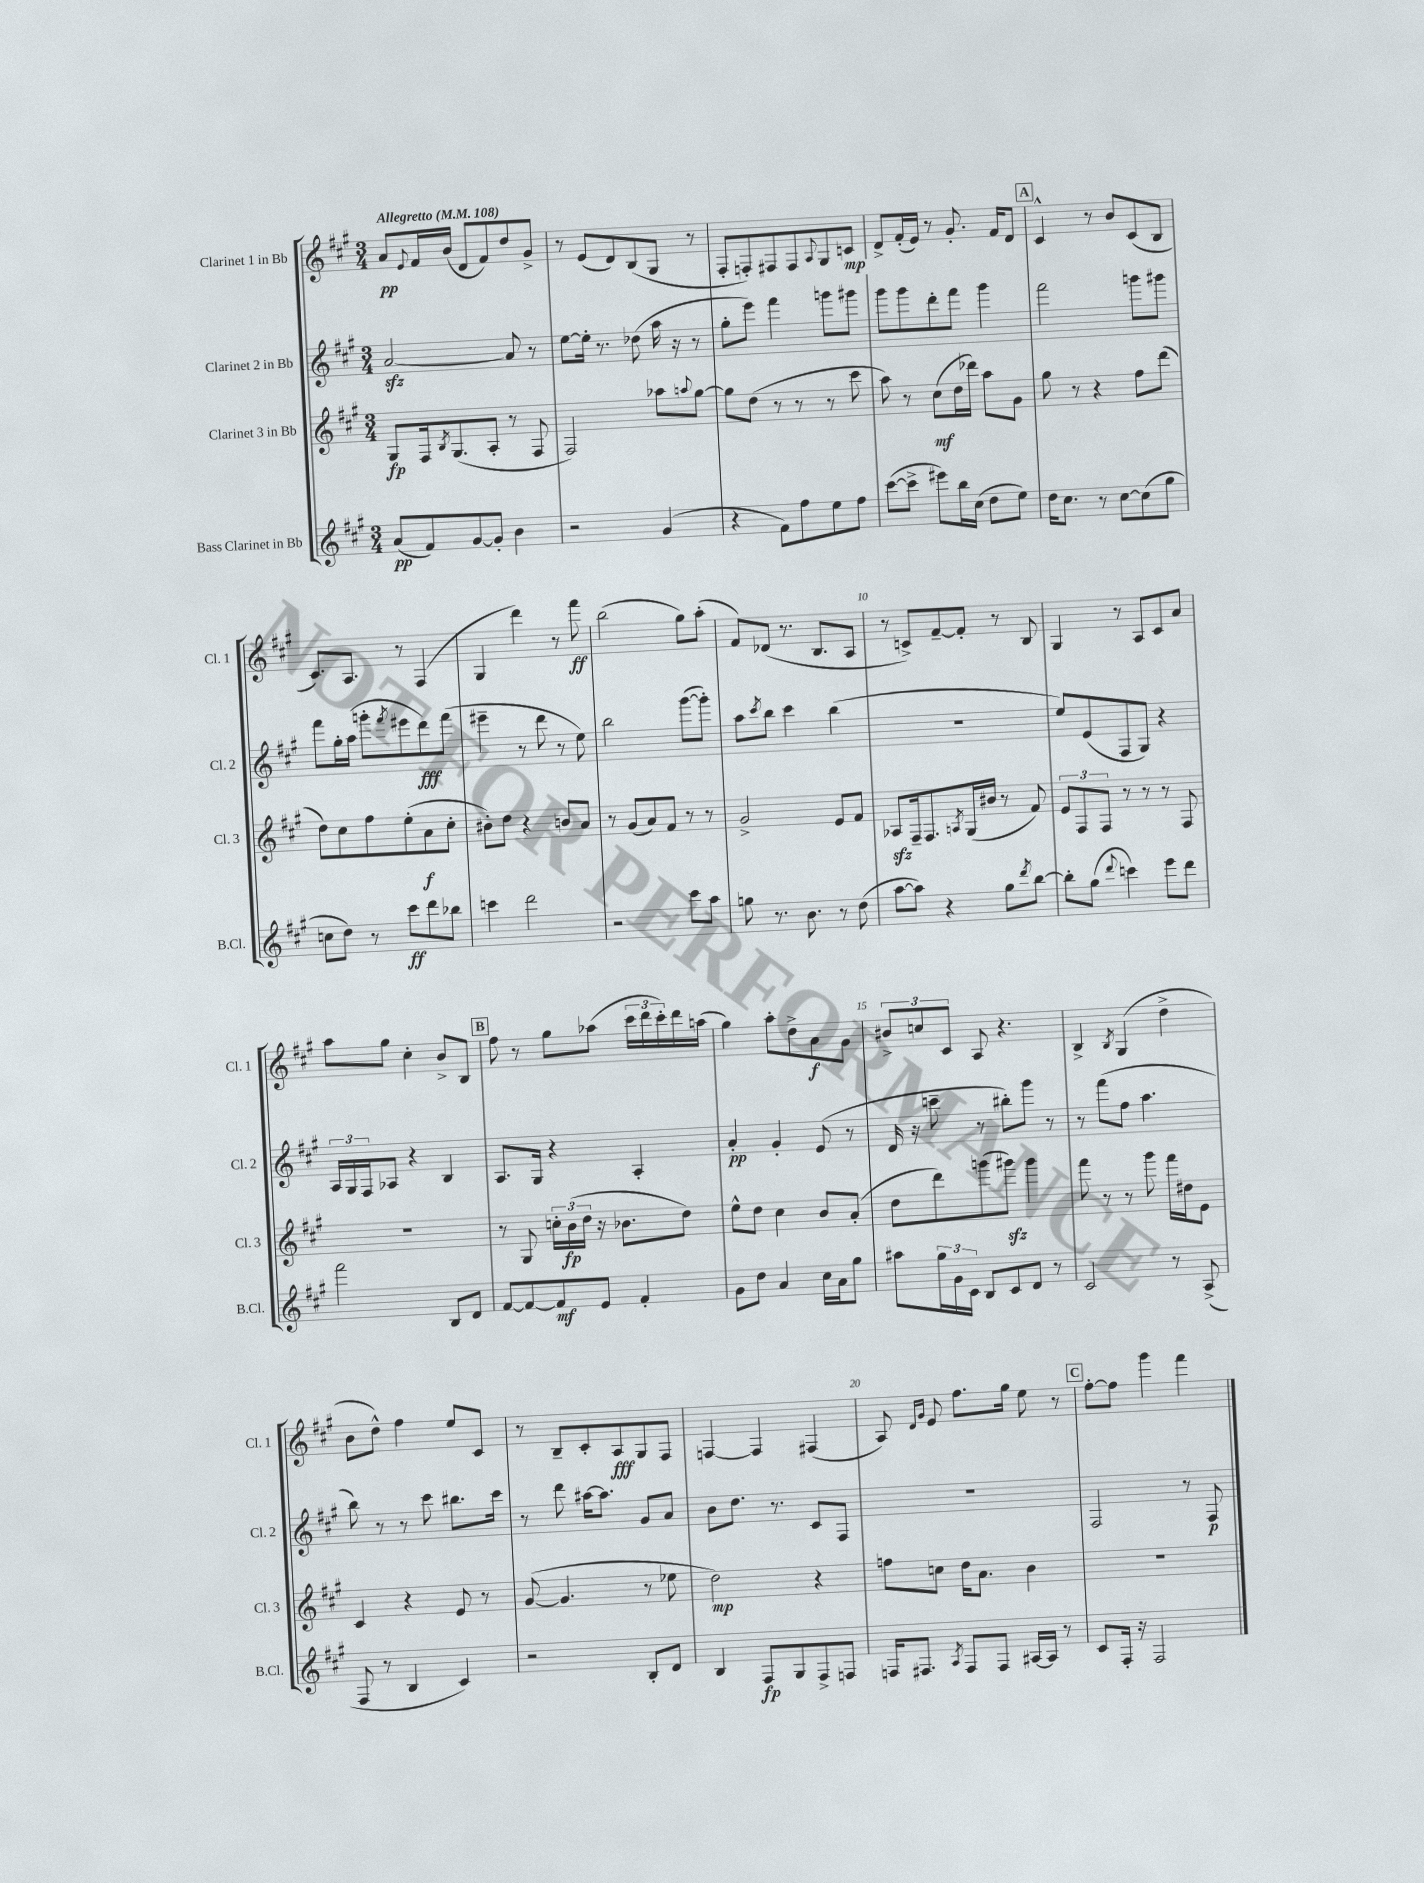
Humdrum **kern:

**kern	**kern	**kern	**kern
*staff4	*staff3	*staff2	*staff1
*clefG2	*clefG2	*clefG2	*clefG2
*k[f#c#g#]	*k[f#c#g#]	*k[f#c#g#]	*k[f#c#g#]
*M3/4	*M3/4	*M3/4	*M3/4
*MM108	*MM108	*MM108	*MM108
(8a	8G#	[2a	8a
.	.	.	8qqe
8f#)	16F#	.	16f#
.	8qB	.	.
.	(8.G#	.	(16b
[8g#	.	.	8d
8g#']	8A'	.	8f#)
4b	8r	8a]	8dd
.	8F#	8r	8g#^
=	=	=	=
2r	2F#)	[8ee	8r
.	.	16ee']	(8e
.	.	8.r	.
.	.	.	8d)
.	.	(8dd-	(8B
(4g#	8aa-	16aa	8G#
.	.	16r	.
.	8qqaa	.	.
.	[8gg#	8r	8r
=	=	=	=
4r	8gg#]	8gg#'	8F#'
.	(8dd	8eee)	8F')
8f#)	8r	4fff#	8F#
8ff#	8r	.	8F#
.	.	.	8qqA
8ee	8r	8ggg	8G#
8ff#	8ccc#	8ggg#	8c
=	=	=	=
([8ccc#	8aa)	8ggg#	8d^
8ccc#^]	8r	8ggg#	(16f#'
.	.	.	16e)
8eee#)	(8cc#	8ddd'	8r
16bb	16dd	8fff#	8.g#'
(16cc#	16ddd-)	.	.
8dd	8aa	4ggg#	.
.	.	.	16f#
8ee)	8g#	.	8d
=	=	=	=
16dd	8gg#	2fff#	4c#^^
8.cc#	.	.	.
.	8r	.	.
8r	4r	.	8r
[8cc#	.	.	8b
(8cc#]	8ff#	8ggg	(8c#
8gg#	(8ddd	8ggg#	8B
=	=	=	=
8cc	8dd)	8fff#	8.c#)
8dd)	8cc#	16gg#'	.
.	.	(16aa	8.A
8r	8ff#	8ggg'	.
.	.	8qfff#	.
8ccc#	(8ee'	8eee#	8r
8ddd	8a	8ddd)	(4F#
8bb-	8cc#'	(8fff#	.
=	=	=	=
4ccc	8b#')	4eee#~	4G#
.	8dd	.	.
2ddd	4r	8r	4ddd)
.	.	8ddd	.
.	8b	8r	8r
.	8a	8ee)	8fff#
=	=	=	=
2r	8r	2bb	(2bb
.	(8g#	.	.
.	8a)	.	.
.	8f#	.	.
8ccc#	8r	([8ggg#	8gg#)
8aa	8r	8ggg#'])	(8aa'
=	=	=	=
8gg	2g#^	8aa	8f#)
.	.	8qccc#	.
8.r	.	8bb	(8d-
.	.	4ccc#	8.r
8.b	.	.	.
.	.	.	8.B
8r	8e	(4bb	.
(8dd	8f#	.	8A
=	=	=	=
[8aa	8A-	2.r	8r
8aa])	16F#~	.	8c^)
.	8.F#	.	.
4r	.	.	[8f#~
.	8qA	.	.
.	(16G#	.	8f#']
.	16b#	.	.
8gg#	8r	.	8r
8qddd	.	.	.
[8bb	8f#)	.	8B
=	=	=	=
8bb']	12e	8ee)	4G#
.	12F#	.	.
(8gg#	.	(8e	.
.	12F#	.	.
8qqddd	.	.	.
4ccc)	8r	8F#	8r
.	8r	8G#)	8A
8eee	8r	4r	8c#
8ddd	8F#	.	8a
=	=	=	=
2fff#	2.r	24A	8aa
.	.	24G#	.
.	.	24F#	.
.	.	8A-	8gg#
.	.	4r	4cc#'
8B	.	4B	8b^
8d	.	.	8B
=	=	=	=
[8f#	8r	8.A	8ff#
8f#_	8G#	.	8r
.	.	16G#	.
8f#]	24cc'	4r	8gg#
.	(24b	.	.
.	24dd	.	.
8e	16r	.	(8aa-
.	8.b-	.	.
4f#'	.	4A'	24ccc#
.	.	.	24ddd
.	.	.	24ccc#')
.	8dd)	.	16ddd
.	.	.	(16aa
=	=	=	=
8g#	8ee^^	4a'	4gg#)
8dd	8dd	.	.
4a	4cc#	4g#'	8aa'
.	.	.	8dd^
16cc#	8b	(8e	8a
16a	.	.	.
8gg#	(8a'	8r	8g#
=	=	=	=
8aa#	8dd	16d	12b#^
.	.	16r	.
.	.	.	12cc
24gg#	8ddd)	8ccc~	.
24g#	.	.	12c#
24c#	.	.	.
8B	(8ggg	8r	8A
8c#	8ggg#)	8bb#')	4.r
8d	4ggg#	8ggg#	.
8r	.	8r	.
=	=	=	=
2c#	8fff#	8r	4B^
.	8r	(8fff#	.
.	.	.	8qB
.	8r	8ff#	(4G#
.	8ggg#	4.aa	.
8r	16fff#	.	4dd^
.	16dd#	.	.
(8A^	8e	.	.
=	=	=	=
8F#	4c#	8bb)	8b
8r	.	8r	8dd^^)
4B	4r	8r	4ff#
.	.	8ccc#	.
4c#)	8e	8.bb#	8ee
.	8r	.	8c#
.	.	16ccc#	.
=	=	=	=
2r	([8g#	8r	8r
.	4.g#]	8ddd	8B~
.	.	[16aa#	8c#'
.	.	8.aa#]	.
.	.	.	8A
8B'	8r	8g#	8G#
8d	8ee-	8a	8F#
=	=	=	=
4B	2dd)	8b	[4F
.	.	8.dd	.
8F#	.	.	4F]
.	.	8.r	.
8G#	.	.	.
8F#^	4r	8c#	(4F#
8F	.	8F#	.
=	=	=	=
16F	8ff	2.r	8A)
8.F#	.	.	.
.	.	.	16qqd
.	.	.	16qqg#
.	8cc	.	8e
8qA	.	.	.
8F#	16dd	.	8.ff#
.	8.a	.	.
8F#	.	.	.
.	.	.	16gg#
[16A#	4b	.	8ee
16A#]	.	.	.
8r	.	.	8r
=	=	=	=
8c#	2.r	2F#	[8ff#'
16F#'	.	.	8ff#]
16r	.	.	.
2F#	.	.	4ggg#
.	.	8r	4fff#
.	.	8F#	.
==	==	==	==
*-	*-	*-	*-
